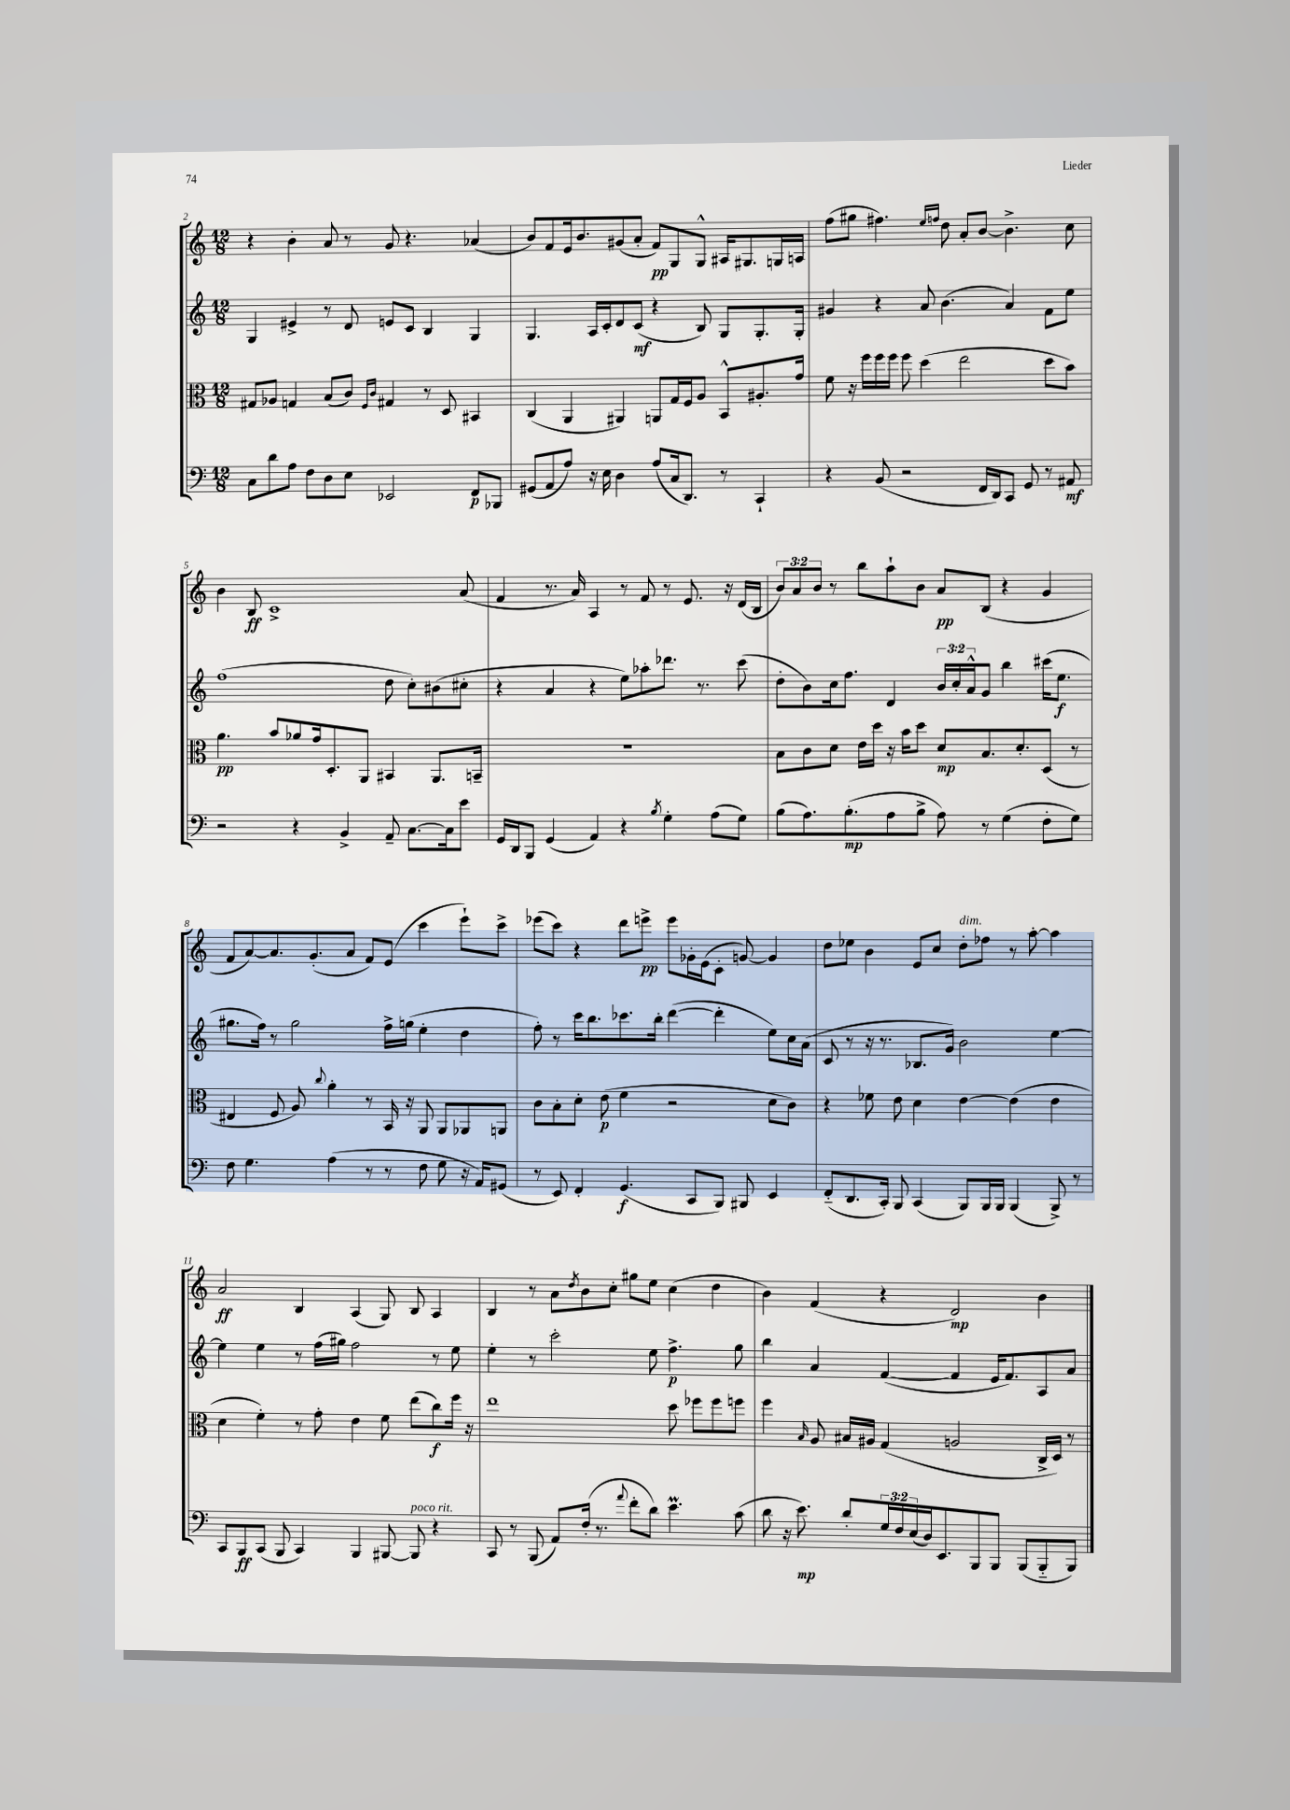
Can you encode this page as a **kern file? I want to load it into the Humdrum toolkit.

**kern	**dynam	**kern	**dynam	**kern	**dynam	**kern	**dynam
*part4	*part4	*part3	*part3	*part2	*part2	*part1	*part1
*staff4	*staff4	*staff3	*staff3	*staff2	*staff2	*staff1	*staff1
*clefF4	*	*clefC3	*	*clefG2	*	*clefG2	*
*k[]	*	*k[]	*	*k[]	*	*k[]	*
*M12/8	*	*M12/8	*	*M12/8	*	*M12/8	*
=2	=2	=2	=2	=2	=2	=2	=2
8C\L	.	8G#X/L	.	4G/	.	4r	.
8d\	.	8A-X/J	.	.	.	.	.
8A\J	.	4Gn/	.	4e#X^/	.	4b'\	.
8F\L	.	.	.	.	.	.	.
8D\	.	(8B/L	.	8r	.	8a/	.
8E\J	.	8c/J)	.	8d/	.	8r	.
.	.	16qqF/LL	.	.	.	.	.
.	.	16qqc/JJ	.	.	.	.	.
2EE-X/	.	4G#X/	.	8en/L	.	8g/	.
.	.	.	.	8c/J	.	4.r	.
.	.	8r	.	4B/	.	.	.
.	.	8D/	.	.	.	.	.
8FF/L	p	4BB#X/	.	4G/	.	(4a-X/	.
8BBB-X/J	.	.	.	.	.	.	.
=3	=3	=3	=3	=3	=3	=3	=3
(8GG#X/L	.	(4C/	.	4.G/	.	8b/L)	.
8AA/	.	.	.	.	.	8f/	.
8A/J)	.	4AA/	.	.	.	16e/k	.
.	.	.	.	.	.	8.b/	.
16r	.	.	.	16A/LL	.	.	.
16E\	.	.	.	16c'/J	.	.	.
4D\	.	4AA#X/)	.	8d/	.	(8g#X/	.
.	.	.	.	(8c/J	mf	8a'/J	.
(8A/L	.	8AAn/L	.	4r	.	8f/L)	pp
16C/k	.	16G/L	.	.	.	8G/	.
8.DD/J)	.	16F/J	.	.	.	.	.
.	.	8A/J	.	8B/)	.	8G^^/J	.
8r	.	8BB^^/L	.	8G/L	.	16A#X/KL	.
.	.	.	.	.	.	8.G#X/	.
4CC`/	.	8.A#X'/	.	8.G'/	.	.	.
.	.	.	.	.	.	16Gn/L	.
.	.	16g/Jk	.	16G'/Jk	.	16An/JJ	.
=4	=4	=4	=4	=4	=4	=4	=4
4r	.	8f\	.	4g#X/	.	(8ff\L	.
.	.	16r	.	.	.	8gg#X\J	.
.	.	16ff\LL	.	.	.	.	.
(8BB/	.	16ff\	.	4r	.	4.ff#X\)	.
.	.	16ff\JJ	.	.	.	.	.
2r	.	8ff\	.	.	.	.	.
.	.	(4dd\	.	8a/	.	.	.
.	.	.	.	.	.	16qqee/LL	.
.	.	.	.	.	.	16qqffn/JJ	.
.	.	.	.	(4.b\	.	8dd\	.
.	.	2ee\	.	.	.	8a'/L	.
16FF/LL	.	.	.	.	.	[8b/J	.
16DD/J)	.	.	.	.	.	.	.
8CC/J	.	.	.	4a/)	.	4.b^\]	.
8GG/	.	.	.	.	.	.	.
8r	.	8dd\L	.	8f\L	.	.	.
8AA#X/	mf	8b\J)	.	8ee\J	.	8cc\	.
!!LO:LB:g=z
=5	=5	=5	=5	=5	=5	=5	=5
2r	.	4.a\	pp	(1ff	.	4b\	.
.	.	.	.	.	.	8B/	ff
.	.	8b/L	.	.	.	1c^	.
4r	.	8a-X/	.	.	.	.	.
.	.	16g/k	.	.	.	.	.
.	.	8.D'/	.	.	.	.	.
4BB^/	.	.	.	.	.	.	.
.	.	8AA/J	.	.	.	.	.
8AA~/	.	4BB#X/	.	8dd\	.	.	.
[8.C\L	.	.	.	8cc'\L)	.	.	.
.	.	8.AA/L	.	(8b#X\	.	.	.
16C\k]	.	.	.	.	.	.	.
8e\J	.	.	.	8cc#X'\J	.	(8a/	.
.	.	16BBn~/Jk	.	.	.	.	.
=6	=6	=6	=6	=6	=6	=6	=6
16GG/LL	.	1.r	.	4r	.	4f/	.
16DD/J	.	.	.	.	.	.	.
8BBB/J	.	.	.	.	.	.	.
(4GG/	.	.	.	4a/	.	8.r	.
.	.	.	.	.	.	16a/)	.
4AA/)	.	.	.	4r	.	4A/	.
4r	.	.	.	8ee\L)	.	8r	.
.	.	.	.	8aa-X'\	.	8f/	.
8qB/	.	.	.	.	.	.	.
4G'\	.	.	.	8.ddd-X\J	.	8r	.
.	.	.	.	.	.	8.e/	.
.	.	.	.	8.r	.	.	.
(8A\L	.	.	.	.	.	.	.
.	.	.	.	.	.	16r	.
8G\J)	.	.	.	(8ccc\	.	(16d/LL	.
.	.	.	.	.	.	16B/JJ	.
=7	=7	=7	=7	=7	=7	=7	=7
(8B\L	.	8B\L	.	8dd'\L	.	12b/L)	.
.	.	.	.	.	.	12a/	.
8.A\)	.	8c\	.	8b\)	.	.	.
.	.	.	.	.	.	12b/J	.
.	.	8d\J	.	16cc\k	.	8r	.
(8.B'\	mp	.	.	8.ff\J	.	.	.
.	.	16e\LL	.	.	.	8bb\L	.
.	.	16dd\JJ	.	.	.	.	.
8A\	.	16r	.	4d/	.	8aa`\	.
.	.	16b\KL	.	.	.	.	.
8B^\J	.	8dd\J	.	.	.	8b\J	.
8A\)	.	8d/L	mp	24b/LL	.	8a/L	pp
.	.	.	.	24cc'/	.	.	.
.	.	.	.	24a^^/J	.	.	.
8r	.	8.B/	.	8g/J	.	(8B/J	.
(4G\	.	.	.	4bb\	.	4r	.
.	.	8.d'/	.	.	.	.	.
8F'\L	.	(8D/J	.	(16ccc#X\KL	.	4g/	.
.	.	.	.	8.ee\J	f	.	.
8G\J)	.	8r	.	.	.	.	.
!!LO:LB:g=z
=8	=8	=8	=8	=8	=8	=8	=8
8F\	.	4E#X/	.	8.gg#X\L	.	8f/L	.
4.G\	.	.	.	.	.	[8a/)	.
.	.	.	.	16ff\Jk)	.	.	.
.	.	8F/	.	8r	.	8.a/]	.
.	.	8A/)	.	2gg#\	.	.	.
.	.	.	.	.	.	(8.g'/	.
.	.	8qqcc/	.	.	.	.	.
(4A\	.	4a'\	.	.	.	.	.
.	.	.	.	.	.	8a/J	.
8r	.	8r	.	.	.	8f/L)	.
8r	.	16BB/	.	16ff^\LL	.	(8e/J	.
.	.	16r	.	(16ggn\JJ	.	.	.
8F\	.	8AA/	.	4ee'\	.	4ccc\	.
8G\	.	8AA/L	.	.	.	.	.
16r	.	8AA-X/	.	4dd\	.	8eee`\L)	.
16AA/KL)	.	.	.	.	.	.	.
(8GG#X/J	.	8AAn/J	.	.	.	8ccc^\J	.
=9	=9	=9	=9	=9	=9	=9	=9
8r	.	8c\L	.	8ff'\)	.	(8eee-X\L	.
8EE/)	.	8B'\	.	8r	.	8ccc\J)	.
4FF'/	.	8d'\J	.	16ccc\KL	.	4r	.
.	.	.	.	8.bb\	.	.	.
.	.	(8e\	p	.	.	.	.
(4.GG/	f	4f\	.	8.ccc-X\	.	8ddd\L	.
.	.	.	.	.	.	8eeen^\J	pp
.	.	.	.	16bb'\Jk	.	.	.
.	.	2r	.	([4ddd\	.	8eee\L	.
8CC/L	.	.	.	.	.	16g-X'\L	.
.	.	.	.	.	.	(16e\J	.
8BBB/J)	.	.	.	4ddd'\]	.	8c'\J	.
8BBB#X/	.	.	.	.	.	[8gn/)	.
4EE/	.	8d\L	.	8ee\L)	.	4g/]	.
.	.	8c\J)	.	16cc\L	.	.	.
.	.	.	.	(16a\JJ	.	.	.
=10	=10	=10	=10	=10	=10	=10	=10
(8FF/L	.	4r	.	8c/	.	8dd\L	.
8.DD/	.	.	.	8r	.	8ee-X\J	.
.	.	8f-X\	.	16r	.	4b\	.
16CC'/Jk)	.	.	.	8.r	.	.	.
8BBB/	.	8e\	.	.	.	.	.
(4CC/	.	4d\	.	8.B-X/L	.	8e/L	.
.	.	.	.	.	.	8cc/J	.
.	.	.	.	16g/Jk)	.	.	.
!	!	!	!	!	!	!LO:TX:a:i:t=dim.	!
8BBB/L)	.	[4e\	.	2b\	.	8dd'\L	.
16BBB/L	.	.	.	.	.	8ff-X\J	.
16BBB/JJ	.	.	.	.	.	.	.
(4BBB/	.	(4e\]	.	.	.	8r	.
.	.	.	.	.	.	[8aa'\	.
8BBB^/)	.	4e\	.	[4ee\	.	4aa\]	.
8r	.	.	.	.	.	.	.
!!LO:LB:g=z
=11	=11	=11	=11	=11	=11	=11	=11
8CC/L	.	4d\	.	4ee\]	.	2a/	ff
8BBB/	ff	.	.	.	.	.	.
(8CC/J	.	4f'\)	.	4ee\	.	.	.
8BBB/	.	.	.	.	.	.	.
4CC/)	.	8r	.	8r	.	4B/	.
.	.	8g'\	.	(16ff\LL	.	.	.
.	.	.	.	16gg#X\JJ)	.	.	.
4BBB/	.	4e\	.	2ff\	.	(4A/	.
[8BBB#X/	.	8f\	.	.	.	8G/)	.
!LO:TX:a:i:t=poco rit.	!	!	!	!	!	!	!
8BBB#/]	.	(8ee\L	.	.	.	8B/	.
4r	.	8cc\)	f	8r	.	4A/	.
.	.	16ff\Jk	.	8ee\	.	.	.
.	.	16r	.	.	.	.	.
=12	=12	=12	=12	=12	=12	=12	=12
8CC/	.	1ee	.	4ee'\	.	4B/	.
8r	.	.	.	.	.	.	.
(8BBB/	.	.	.	8r	.	8r	.
8AA/L)	.	.	.	2ccc'\	.	8a\L	.
.	.	.	.	.	.	8qdd/	.
(16F'/Jk	.	.	.	.	.	8b\	.
8.r	.	.	.	.	.	.	.
.	.	.	.	.	.	8cc'\J	.
8qqa/	.	.	.	.	.	.	.
8f'\L	.	.	.	.	.	8gg#X\L	.
8d\J)	.	.	.	8ee\	.	8ee\J	.
4.em\	.	8dd\	.	4.ff^\	p	(4cc\	.
.	.	8ff-X\L	.	.	.	.	.
.	.	8ff-\	.	.	.	4dd\	.
(8c\	.	8ffn\J	.	8gg\	.	.	.
=13	=13	=13	=13	=13	=13	=13	=13
8d\	.	4ff\	.	4bb\	.	4b\)	.
16r	.	.	.	.	.	.	.
8.e\)	mp	.	.	.	.	.	.
.	.	16qqB/	.	.	.	.	.
.	.	8A/	.	4a/	.	(4f/	.
8d'/L	.	16B#X/LL	.	.	.	.	.
.	.	16A#X/JJ	.	.	.	.	.
24G/L	.	(4G/	.	([4f/	.	4r	.
24F/	.	.	.	.	.	.	.
(24E/	.	.	.	.	.	.	.
16D/J)	.	.	.	.	.	.	.
8.EE/	.	.	.	.	.	.	.
.	.	2An/	.	4f/]	.	2d/)	mp
8BBB/	.	.	.	.	.	.	.
8BBB/J	.	.	.	16e/KL	.	.	.
.	.	.	.	8.f/)	.	.	.
(8BBB/L	.	.	.	.	.	.	.
8BBB/	.	16C^/LL	.	8A/	.	4b\	.
.	.	16D/JJ)	.	.	.	.	.
8BBB/J)	.	8r	.	8a/J	.	.	.
==	==	==	==	==	==	==	==
*-	*-	*-	*-	*-	*-	*-	*-
